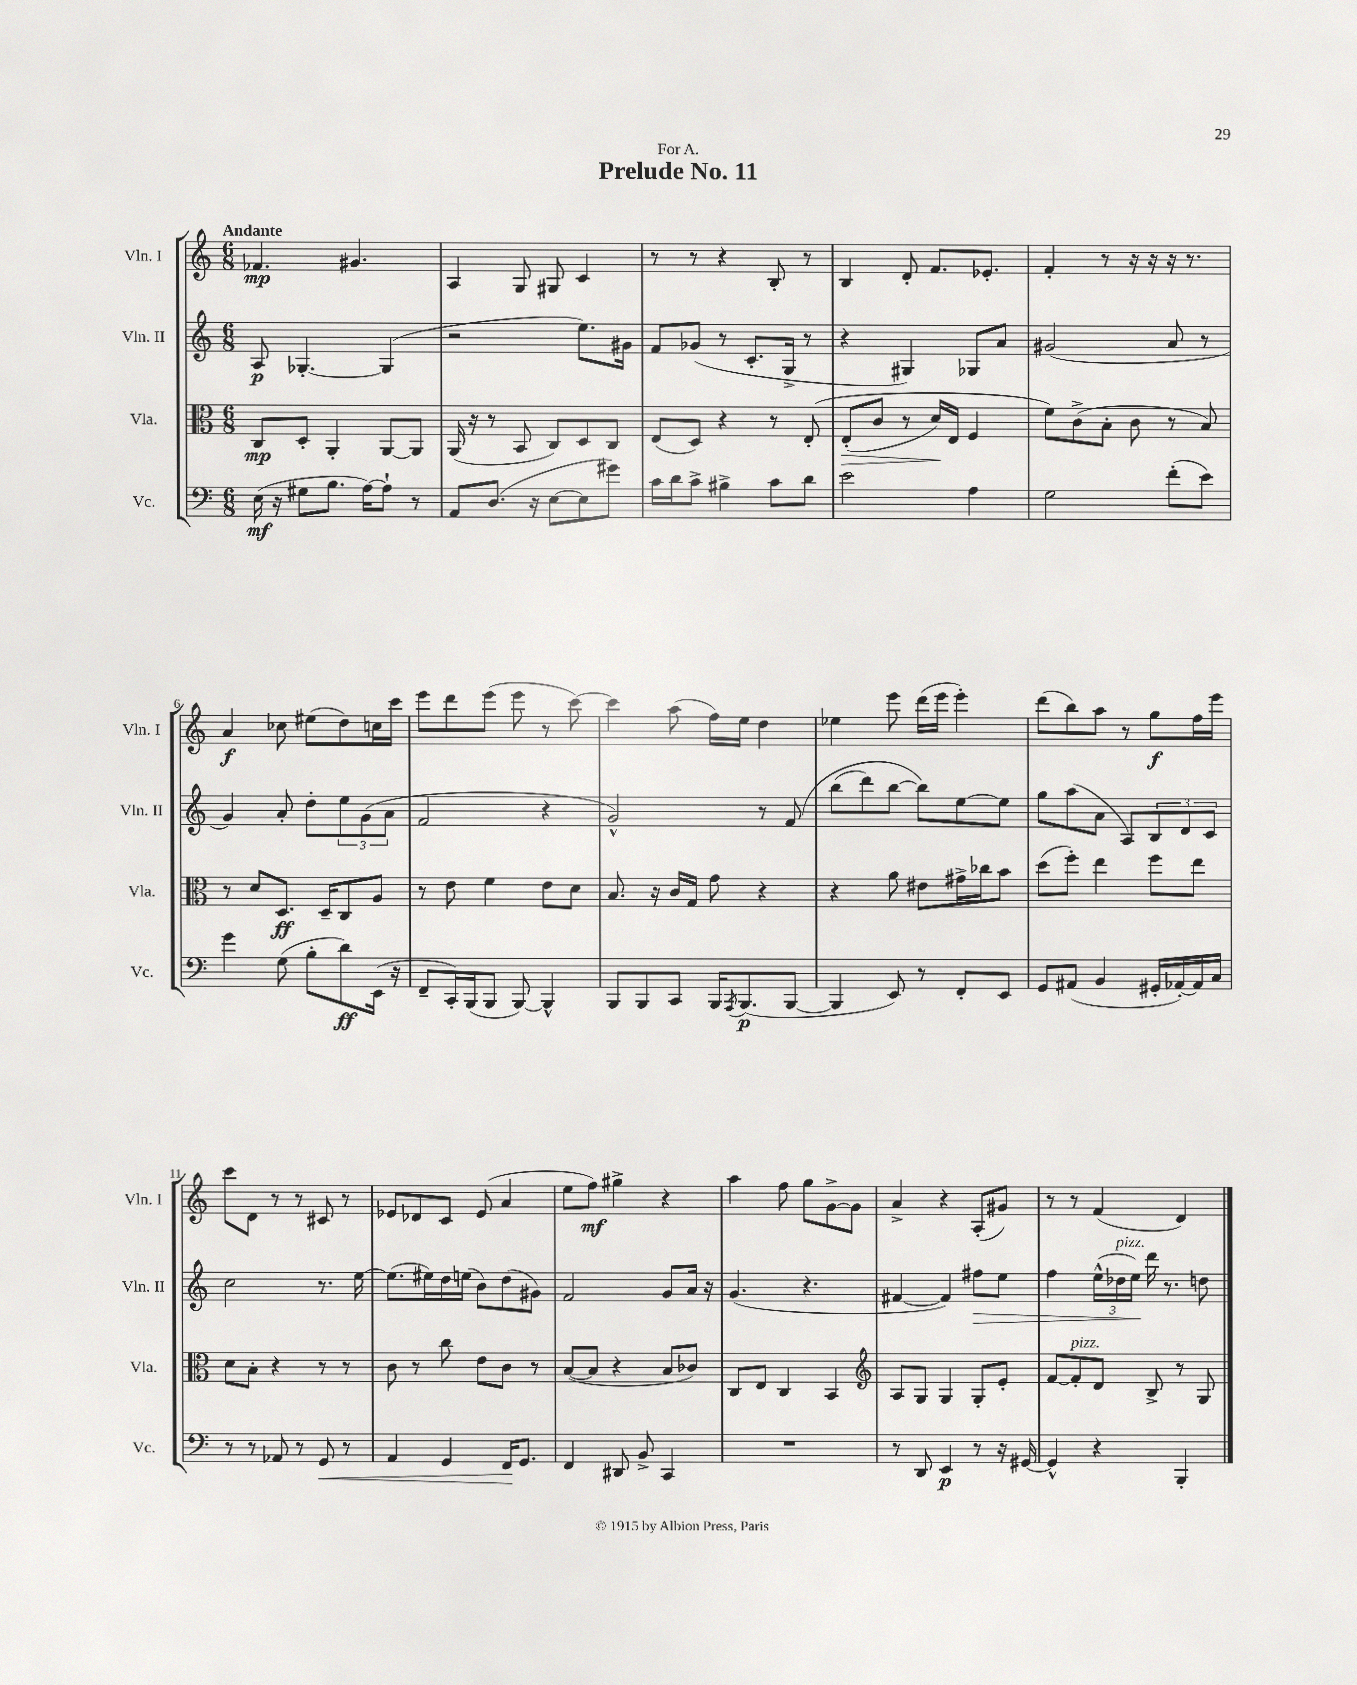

**kern	**dynam	**kern	**dynam	**kern	**dynam	**kern	**dynam
*part4	*part4	*part3	*part3	*part2	*part2	*part1	*part1
*staff4	*staff4	*staff3	*staff3	*staff2	*staff2	*staff1	*staff1
*I"Vc.	*	*I"Vla.	*	*I"Vln. II	*	*I"Vln. I	*
*I'Vc.	*	*I'Vla.	*	*I'Vln. II	*	*I'Vln. I	*
*clefF4	*	*clefC3	*	*clefG2	*	*clefG2	*
*k[]	*	*k[]	*	*k[]	*	*k[]	*
*M6/8	*	*M6/8	*	*M6/8	*	*M6/8	*
=1	=1	=1	=1	=1	=1	=1	=1
!	!	!	!	!	!	!LO:TX:a:B:t=Andante	!
(16E\	mf	8C/L	mp	8A/	p	4.f-X/	mp
16r	.	.	.	.	.	.	.
8G#X\L	.	8D'/J	.	[4.G-X'/	.	.	.
8.B\J	.	4AA'/	.	.	.	.	.
.	.	.	.	.	.	4.g#X/	.
[16A\KL)	.	.	.	.	.	.	.
8A`\J]	.	[8AA/L	.	(4G-/]	.	.	.
8r	.	8AA/J]	.	.	.	.	.
=2	=2	=2	=2	=2	=2	=2	=2
8AA/L	.	(16AA/	.	2r	.	4A/	.
.	.	16r	.	.	.	.	.
(8.D/J	.	8r	.	.	.	.	.
.	.	8BB/	.	.	.	8G/	.
16r	.	.	.	.	.	.	.
[8E\L	.	8C/L)	.	.	.	8G#X/	.
8E\]	.	8D/	.	8.ee\L)	.	4c/	.
8g#X\J)	.	8C/J	.	.	.	.	.
.	.	.	.	16g#X\Jk	.	.	.
=3	=3	=3	=3	=3	=3	=3	=3
16c\LL	.	(8E/L	.	8f/L	.	8r	.
16d\J	.	.	.	.	.	.	.
8c^\J	.	8D/J)	.	(8g-X/J	.	8r	.
4B#X^\	.	4r	.	8r	.	4r	.
.	.	.	.	8.c'/L	.	.	.
8c\L	.	8r	.	.	.	8B'/	.
.	.	.	.	16G^/Jk	.	.	.
8d\J	.	(8E'/	.	8r	.	8r	.
=4	=4	=4	=4	=4	=4	=4	=4
!	!	!	!LO:HP:b	!	!	!	!
2e\	.	(8E'/L	>	4r	.	4B/	.
.	.	8c/J	.	.	.	.	.
.	.	8r	.	4G#X/)	.	8d'/	.
.	.	16d/LL)	.	.	.	8.f/L	.
.	.	16E/JJ	]	.	.	.	.
4A\	.	4F/	.	8G-X/L	.	.	.
.	.	.	.	.	.	8.e-X'/J	.
.	.	.	.	8a/J	.	.	.
=5	=5	=5	=5	=5	=5	=5	=5
2G\	.	8f\L)	.	(2g#X/	.	4f'/	.
.	.	(8c^\	.	.	.	.	.
.	.	8B'\J	.	.	.	8r	.
.	.	8c\	.	.	.	16r	.
.	.	.	.	.	.	16r	.
(8f'\L	.	8r	.	8a/	.	16r	.
.	.	.	.	.	.	8.r	.
8e\J)	.	8B/)	.	8r	.	.	.
!!LO:LB:g=z
=6	=6	=6	=6	=6	=6	=6	=6
4g\	.	8r	.	4g/)	.	4a/	f
.	.	8d/L	.	.	.	.	.
(8G\	.	8.D/J	ff	8a'/	.	8cc-X\	.
8B'\L	.	.	.	8dd'\L	.	(8ee#X\L	.
.	.	16D~/KL	.	.	.	.	.
8d\)	ff	8C/	.	12ee\	.	8dd\)	.
.	.	.	.	(12g\	.	.	.
(16EE\Jk	.	8A/J	.	.	.	16ccn\L	.
.	.	.	.	12a\J	.	.	.
16r	.	.	.	.	.	16ccc\JJ	.
=7	=7	=7	=7	=7	=7	=7	=7
8FF~/L	.	8r	.	2f/	.	8eee\L	.
16CC'/L)	.	8e\	.	.	.	8ddd\	.
(16BBB/J	.	.	.	.	.	.	.
8BBB/J	.	4f\	.	.	.	(8eee\J	.
[8BBB/)	.	.	.	.	.	8eee\	.
4BBB^^/]	.	8e\L	.	4r	.	8r	.
.	.	8d\J	.	.	.	[8ccc\)	.
=8	=8	=8	=8	=8	=8	=8	=8
8BBB/L	.	8.B/	.	2g^^/)	.	4ccc\]	.
8BBB/	.	.	.	.	.	.	.
.	.	16r	.	.	.	.	.
8CC/J	.	16c/LL	.	.	.	(8aa\	.
.	.	16G/JJ	.	.	.	.	.
16BBB/KL	.	8g\	.	.	.	16ff\LL)	.
8qAAA/	.	.	.	.	.	.	.
(8.BBB/	p	.	.	.	.	16ee\JJ	.
.	.	4r	.	8r	.	4dd\	.
[8BBB/J	.	.	.	(8f/	.	.	.
=9	=9	=9	=9	=9	=9	=9	=9
4BBB/]	.	4r	.	(8bb\L	.	4ee-X\	.
.	.	.	.	8ddd\)	.	.	.
8EE/)	.	8a\	.	[8bb\J	.	8eee\	.
8r	.	8e#X\L	.	8bb\L])	.	(16ddd\LL	.
.	.	.	.	.	.	16eee\JJ	.
8FF'/L	.	16g#X^\L	.	[8ee\	.	4eee'\)	.
.	.	16cc-X\J	.	.	.	.	.
8EE/J	.	8b\J	.	8ee\J]	.	.	.
=10	=10	=10	=10	=10	=10	=10	=10
8GG/L	.	(8dd\L	.	8gg\L	.	(8ddd\L	.
(8AA#X/J	.	8ff'\J)	.	(8aa\	.	8bb\)	.
4BB/	.	4ee\	.	8a\J	.	8aa\J	.
.	.	.	.	8A/L)	.	8r	.
16GG#X'/LL	.	8ff\L	.	12B/	.	8gg\L	f
[16AA-X'/)	.	.	.	.	.	.	.
.	.	.	.	12d/	.	.	.
16AA-/]	.	8ee\J	.	.	.	16ff\L	.
.	.	.	.	12c/J	.	.	.
16C/JJ	.	.	.	.	.	16eee\JJ	.
!!LO:LB:g=z
=11	=11	=11	=11	=11	=11	=11	=11
8r	.	8d\L	.	2cc\	.	8ccc\L	.
8r	.	8B'\J	.	.	.	8d\J	.
8AA-X/	.	4r	.	.	.	8r	.
8r	.	.	.	.	.	8r	.
!	!LO:HP:b	!	!	!	!	!	!
8GG/	<	8r	.	8.r	.	8c#X/	.
8r	.	8r	.	.	.	8r	.
.	.	.	.	[16ee\	.	.	.
=12	=12	=12	=12	=12	=12	=12	=12
4AA/	.	8c\	.	(8.ee\L]	.	8e-X/L	.
.	.	8r	.	.	.	8d-X/	.
.	.	.	.	16ee#X\L)	.	.	.
4GG/	.	8cc\	.	16dd\	.	8c/J	.
.	.	.	.	(16een\JJ	.	.	.
.	.	8e\L	.	8b\L)	.	(8e-/	.
16FF/KL	.	8c\J	.	(8dd\	.	4a/	.
8.GG/J	[	.	.	.	.	.	.
.	.	8r	.	8g#X\J)	.	.	.
=13	=13	=13	=13	=13	=13	=13	=13
4FF/	.	([8B/L	.	2f/	.	8ee\L	.
.	.	8B/J]	.	.	.	8ff\J)	mf
8DD#X/	.	4r	.	.	.	4gg#X^\	.
8BB^/	.	.	.	.	.	.	.
4CC/	.	8B/L	.	8g/L	.	4r	.
.	.	8c-X/J)	.	16a/Jk	.	.	.
.	.	.	.	16r	.	.	.
=14	=14	=14	=14	=14	=14	=14	=14
2.r	.	8C/L	.	(4.g/	.	4aa\	.
.	.	8E/J	.	.	.	.	.
.	.	4C/	.	.	.	8ff\	.
.	.	.	.	4.r	.	8gg\L	.
.	.	4BB/	.	.	.	[8g^\	.
.	.	.	.	.	.	8g\J]	.
=15	=15	=15	=15	=15	=15	=15	=15
*	*	*clefG2	*	*	*	*	*
8r	.	8A/L	.	[4f#X/	.	4a^/	.
8DD/	.	8G/J	.	.	.	.	.
4EE/	p	4G/	.	4f#/])	.	4r	.
!	!	!	!	!	!LO:HP:b	!	!
8r	.	8G'/L	.	8ff#X\L	>	(8A'/L	.
16r	.	8e'/J	.	8ee\J	.	8g#X/J)	.
[16GG#X/	.	.	.	.	.	.	.
=16	=16	=16	=16	=16	=16	=16	=16
4GG#^^/]	.	[8f/L	.	4ff\	.	8r	.
!	!	!LO:TX:a:i:t=pizz.	!	!	!	!	!
.	.	8f'/]	.	.	.	8r	.
4r	.	8d/J	.	(24ee^^\LL	.	(4f/	.
!	!	!	!	!LO:TX:a:i:t=pizz.	!	!	!
.	.	.	.	24dd-X\	.	.	.
.	.	.	.	24ee\JJ)	.	.	.
.	.	8B^/	.	16ddd\	]	.	.
.	.	.	.	8.r	.	.	.
4BBB'/	.	8r	.	.	.	4d/)	.
.	.	8G/	.	8ddn\	.	.	.
==	==	==	==	==	==	==	==
*-	*-	*-	*-	*-	*-	*-	*-
